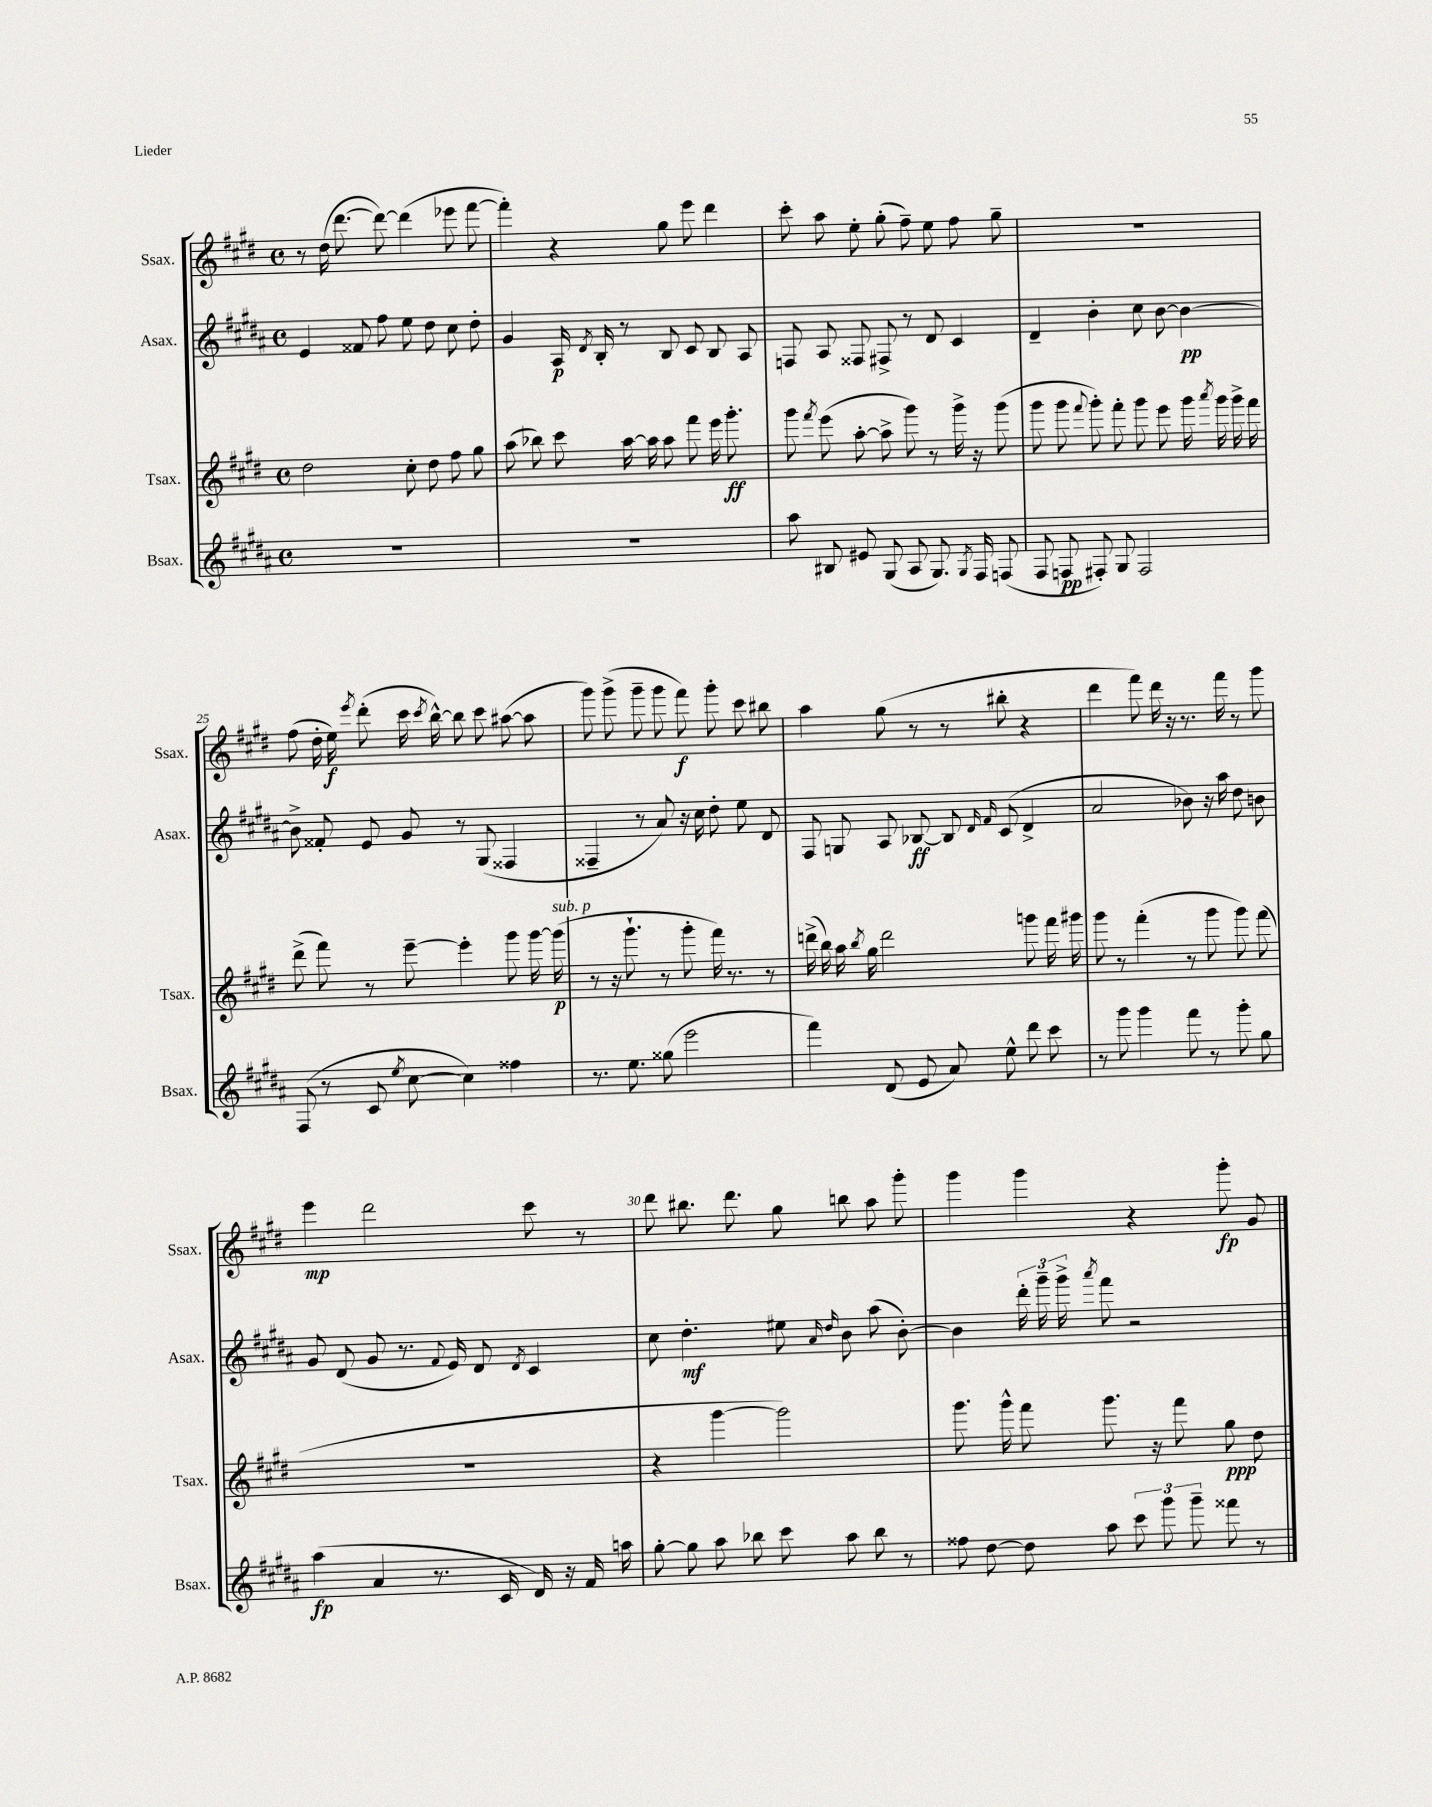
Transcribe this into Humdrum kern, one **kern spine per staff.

**kern	**dynam	**kern	**dynam	**kern	**dynam	**kern	**dynam
*part4	*part4	*part3	*part3	*part2	*part2	*part1	*part1
*staff4	*staff4	*staff3	*staff3	*staff2	*staff2	*staff1	*staff1
*I"Bsax.	*	*I"Tsax.	*	*I"Asax.	*	*I"Ssax.	*
*I'Bsax.	*	*I'Tsax.	*	*I'Asax.	*	*I'Ssax.	*
*clefG2	*	*clefG2	*	*clefG2	*	*clefG2	*
*k[f#c#g#d#a#]	*	*k[f#c#g#d#]	*	*k[f#c#g#d#a#]	*	*k[f#c#g#d#]	*
*M4/4	*	*M4/4	*	*M4/4	*	*M4/4	*
*met(c)	*	*met(c)	*	*met(c)	*	*met(c)	*
=21	=21	=21	=21	=21	=21	=21	=21
1r	.	2dd#\	.	4e/	.	8r	.
.	.	.	.	.	.	(16dd#\	.
.	.	.	.	.	.	[8.ddd#\	.
.	.	.	.	8f##X/	.	.	.
.	.	.	.	8ff#\	.	8ddd#\_)	.
.	.	8cc#'\	.	8ee\	.	(4ddd#\]	.
.	.	8dd#\	.	8dd#\	.	.	.
.	.	8ff#\	.	8cc#\	.	8eee-X\	.
.	.	8gg#\	.	8dd#'\	.	[8fff#\	.
=22	=22	=22	=22	=22	=22	=22	=22
1r	.	(8aa\	.	4g#/	.	4fff#'\])	.
.	.	8bb-X\)	.	.	.	.	.
.	.	8ccc#\	.	16A#/	p	4r	.
.	.	.	.	8qd#/	.	.	.
.	.	.	.	16B'/	.	.	.
.	.	[16aa\	.	8r	.	.	.
.	.	16aa\]	.	.	.	.	.
.	.	8aa\	.	8B/	.	8gg#\	.
.	.	8fff#\	.	8c#/	.	8eee\	.
.	.	16eee\	.	8B/	.	4ddd#\	.
.	.	8.ggg#'\	ff	.	.	.	.
.	.	.	.	8A#/	.	.	.
=23	=23	=23	=23	=23	=23	=23	=23
8aa#\	.	8ggg#\	.	8Fn/	.	8ccc#'\	.
.	.	8qfff#/	.	.	.	.	.
8B#X/	.	(8eee\	.	8A#/	.	8aa\	.
8e#X/	.	[8aa'\	.	8F##X/	.	8ee'\	.
(8G#/	.	8aa^\]	.	8F#X^/	.	(8gg#'\	.
8A#/	.	8ggg#\)	.	8r	.	8ff#~\)	.
8.G#/)	.	8r	.	8d#/	.	8ee\	.
.	.	16ggg#^\	.	4c#/	.	8ff#\	.
8qG#/	.	.	.	.	.	.	.
16F#/	.	16r	.	.	.	.	.
(8Fn/	.	(8ggg#\	.	.	.	8gg#~\	.
=24	=24	=24	=24	=24	=24	=24	=24
8F#/	.	8ggg#\	.	4d#~/	.	1r	.
8Fn/	pp	8ggg#\	.	.	.	.	.
.	.	8qqfff#/	.	.	.	.	.
8F#X'/)	.	8ggg#'\)	.	4b'\	.	.	.
8G#/	.	8fff#'\	.	.	.	.	.
2F#/	.	8ggg#\	.	8cc#\	.	.	.
.	.	8eee\	.	[8b\	.	.	.
.	.	16ggg#\	.	4b\_	pp	.	.
.	.	8qaaa/	.	.	.	.	.
.	.	16ggg#\	.	.	.	.	.
.	.	16ggg#^\	.	.	.	.	.
.	.	16fff#\	.	.	.	.	.
!!LO:LB:g=z
=25	=25	=25	=25	=25	=25	=25	=25
(8F#/	.	(8ddd#^\	.	8b^\]	.	(8ff#\	.
8r	.	8fff#\)	.	8f##X'/	.	16dd#'\	.
.	.	.	.	.	.	16ee\)	f
.	.	.	.	.	.	8qeee/	.
8c#/	.	8r	.	8e/	.	(8ddd#'\	.
8qee/	.	.	.	.	.	.	.
[8cc#\	.	[8eee~\	.	8g#/	.	16ccc#\	.
.	.	.	.	.	.	8qccc#/	.
.	.	.	.	.	.	[16bb^^\)	.
4cc#\])	.	4eee'\]	.	8r	.	8bb\]	.
.	.	.	.	(8G#/	.	8ccc#\	.
4ff##X\	.	8ggg#\	.	4F##X/	.	([8aa#X\	.
.	.	[16ggg#\	.	.	.	8aa#\]	.
!	!	!LO:TX:a:i:t=sub. p	!	!	!	!	!
.	.	(16ggg#\]	p	.	.	.	.
=26	=26	=26	=26	=26	=26	=26	=26
8.r	.	8r	.	4F##X~/	.	8ggg#\)	.
.	.	16r	.	.	.	(8ggg#^\	.
8.ee\	.	8.ggg#`\	.	.	.	.	.
.	.	.	.	8r	.	8ggg#~\	.
(8gg##X\	.	8r	.	8a#/)	.	8ggg#\	.
2eee\	.	8ggg#'\	.	16r	.	8fff#\)	f
.	.	.	.	16cc#\	.	.	.
.	.	16fff#\)	.	8dd#'\	.	8ggg#'\	.
.	.	8.r	.	.	.	.	.
.	.	.	.	8ee\	.	8ccc#\	.
.	.	8r	.	8d#/	.	8bb#X\	.
=27	=27	=27	=27	=27	=27	=27	=27
4fff#\)	.	(16dddn^\	.	8F#/	.	4aa\	.
.	.	16bb\)	.	.	.	.	.
.	.	16aa\	.	8Gn/	.	.	.
.	.	8qbb/	.	.	.	.	.
.	.	16gg#\	.	.	.	.	.
(8d#/	.	2ddd\	.	8A#/	.	(8gg#\	.
8e/	.	.	.	[8B-X/	ff	8r	.
8a#/)	.	.	.	8B-/]	.	8r	.
.	.	.	.	16qqd#/	.	.	.
.	.	.	.	16qqf#/	.	.	.
8ee^^\	.	.	.	(8c#/	.	8bb#X'\	.
8ddd#\	.	8gggn\	.	4d#^/	.	4r	.
8ccc#\	.	16fff#\	.	.	.	.	.
.	.	16ggg#X\	.	.	.	.	.
=28	=28	=28	=28	=28	=28	=28	=28
8r	.	8ggg#\	.	2a#/	.	4ddd#\	.
8ggg#\	.	8r	.	.	.	.	.
4ggg#\	.	(4fff#'\	.	.	.	8fff#\)	.
.	.	.	.	.	.	16ddd#\	.
.	.	.	.	.	.	16r	.
8fff#\	.	8r	.	8b-X\)	.	8.r	.
8r	.	8ggg#\	.	16r	.	.	.
.	.	.	.	16aa#\	.	16fff#\	.
8ggg#'\	.	8ggg#\)	.	8dd#\	.	8r	.
8gg#\	.	(8fff#\	.	8bn\	.	8ggg#\	.
!!LO:LB:g=z
=29	=29	=29	=29	=29	=29	=29	=29
(4aa#\	fp	1r	.	8g#/	.	4eee\	mp
.	.	.	.	(8d#/	.	.	.
4a#/	.	.	.	8g#/	.	2ddd#\	.
.	.	.	.	8.r	.	.	.
8.r	.	.	.	.	.	.	.
.	.	.	.	8qqf#/	.	.	.
.	.	.	.	16e/)	.	.	.
.	.	.	.	8d#/	.	.	.
16c#/	.	.	.	.	.	.	.
.	.	.	.	8qd#/	.	.	.
16d#/)	.	.	.	4c#/	.	8ccc#\	.
16r	.	.	.	.	.	.	.
16f#/	.	.	.	.	.	8r	.
16aan\	.	.	.	.	.	.	.
=30	=30	=30	=30	=30	=30	=30	=30
[8gg#'\	.	4r	.	8cc#\	.	8ddd#\	.
8gg#\]	.	.	.	4.dd#'\	mf	8.bb#X\	.
8aa#\	.	[4ggg#\	.	.	.	.	.
.	.	.	.	.	.	8.ddd#\	.
8bb-X\	.	.	.	.	.	.	.
8ccc#\	.	2ggg#\])	.	8ee#X\	.	8gg#\	.
.	.	.	.	16qqa#/	.	.	.
.	.	.	.	16qqdd#/	.	.	.
8aa#\	.	.	.	8b\	.	8bbn\	.
8bb-\	.	.	.	(8aa#\	.	8aa\	.
8r	.	.	.	[8b'\)	.	8ggg#'\	.
=31	=31	=31	=31	=31	=31	=31	=31
8ff##X\	.	8.ggg#\	.	4b\]	.	4ggg#\	.
[8dd#\	.	.	.	.	.	.	.
.	.	16ggg#^^\	.	.	.	.	.
8dd#\]	.	8fff#\	.	24ddd#'\	.	4ggg#\	.
.	.	.	.	24ggg#~\	.	.	.
.	.	.	.	24ggg#^\	.	.	.
.	.	.	.	8qaaa#/	.	.	.
8aa#\	.	8.ggg#\	.	8fff#\	.	.	.
12ccc#\	.	.	.	2r	.	4r	.
.	.	16r	.	.	.	.	.
12ggg#\	.	.	.	.	.	.	.
.	.	8fff#\	.	.	.	.	.
12ggg#~\	.	.	.	.	.	.	.
8fff##X\	.	8gg#\	ppp	.	.	8ggg#'\	fp
8r	.	8dd#\	.	.	.	8g#/	.
==	==	==	==	==	==	==	==
*-	*-	*-	*-	*-	*-	*-	*-
